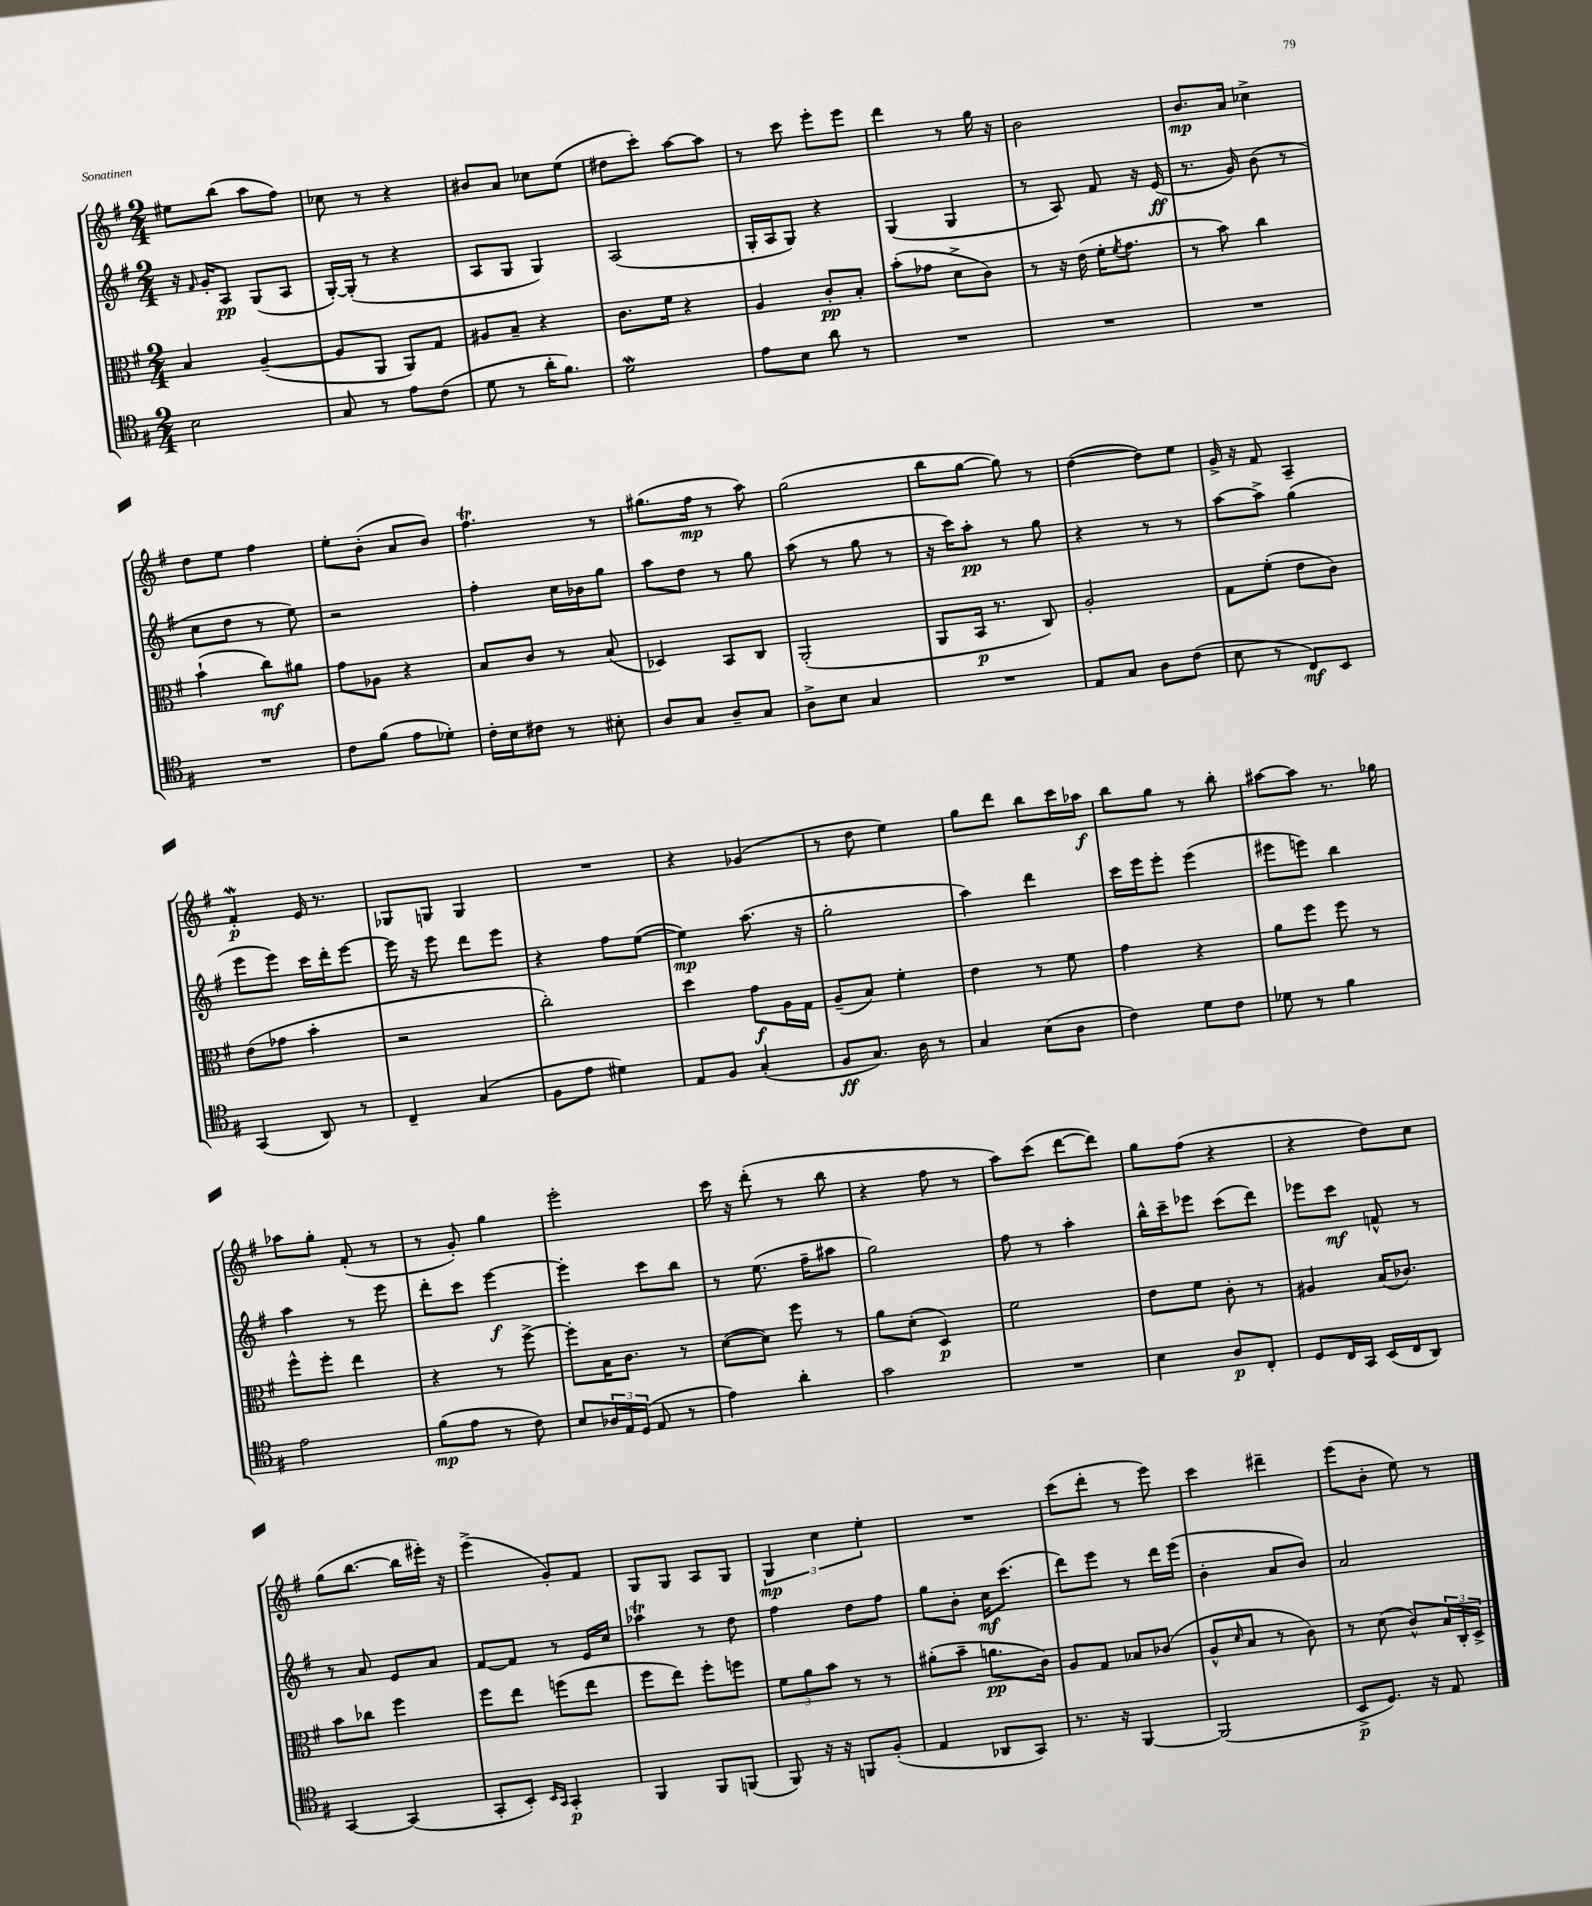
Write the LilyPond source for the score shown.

<<
\new StaffGroup <<
\new Staff = "s0" {
    \clef treble \key g \major \numericTimeSignature \time 2/4
    eis''8 b''8( a''8 fis''8) |
    ces''8 r8 r4 |
    bis'8 a'8 ces''8 e''8( |
    dis''8 c'''8-.) a''8~ a''8 |
    r8 c'''8 e'''8-. e'''8 |
    d'''4 r8 g''16 r16 |
    b'2 |
    b'8.\mp a'16 ces''4-> |
    d''8 e''8 fis''4 |
    e''8-. b'8-.( a'8 b'8) |
    fis''4.\trill r8 |
    gis''8.( fis''16\mp r8 a''8) |
    g''2( |
    b''8 g''8~ g''8) r8 |
    d''4~( d''8) e''8 |
    g'16-> r16 fis'8 a4-- |
    fis'4-.\mordent\p e'16 r8. |
    ges8 g8 g4 |
    R2 |
    r4 ges'4( |
    r8 d''8 e''4) |
    g''8 d'''8 b''8 c'''16 aes''16\f |
    b''8 g''8 r8 b''8-. |
    ais''8~ ais''8 r8. ges''16 |
    aes''8 g''8-. fis'8-.( r8 |
    r8 g'8-.) g''4 |
    e'''2-. |
    c'''16 r16 d'''8-.( r8 b''8 |
    r4 fis''8 r8 |
    a''8) c'''8( d'''8~ d'''8) |
    g''8 fis''8( r4 |
    r4 d''8) c''8 |
    g''8( b''8.~ b''16 eis'''16-.) r16 |
    e'''4->( g'8-.) fis'8 |
    g8 g8 a8 g8 |
    \tuplet 3/2 { g4\mp c''4 e''4-. } |
    R2 |
    c'''8( d'''8-. r8 e'''8) |
    c'''4 dis'''4-- |
    e'''8( b'8-. e''8) r8 \bar "|." |
}
\new Staff = "s1" {
    \clef treble \key g \major \numericTimeSignature \time 2/4
    r16 \grace { fis'16 } g'16-. a8\pp g8( a8 |
    g16~-.) g16-.( r8 r4 |
    a8 g8 g4) |
    a2( |
    g16-. a16 g8) r4 |
    g4( g4 |
    r8 a8) fis'8 r16 e'16\ff( |
    r8. g'16) b'8( r8 |
    c''8 d''8 r8 e''8) |
    r2 |
    fis''4-. c''16 bes'16 g''8 |
    a''8 d''8 r8 g''8 |
    a''8( r8 g''8 r8 |
    r16 c'''16) a''8-.\pp r8 g''8 |
    r4 r8 r8 |
    a''8~ a''8-> g''4( |
    e'''8 e'''8) c'''16 d'''16-. e'''8~ |
    e'''16 r16 e'''8 d'''8 e'''8 |
    r4 fis''8 e''8~( |
    e''4\mp) a''8.( r16 |
    g''2-. |
    a''4) d'''4 |
    c'''16 e'''16 e'''8-. e'''4( |
    eis'''8 e'''8) b''4 |
    a''4 r8 e'''8 |
    d'''8-. c'''8 e'''4~\f |
    e'''4-. c'''8 b''8 |
    r8 e''8.( fis''16-- ais''8 |
    g''2) |
    fis''8 r8 a''4-. |
    b''16-^ c'''16-- ees'''8 c'''8( d'''8) |
    ees'''8 c'''8\mf f'8-^ r8 |
    r8 a'8 e'8 a'8 |
    fis'8~ fis'8 r8 e'16 c''16 |
    aes''4\trill r8 d''8 |
    fis''4 d''8 fis''8 |
    g''8 b'8-. c''16\mf c'''8.( |
    d'''8) e'''8 r8 d'''16 e'''16( |
    b'4-. a'8 b'8) |
    a'2 \bar "|." |
}
\new Staff = "s2" {
    \clef alto \key g \major \numericTimeSignature \time 2/4
    b4 a4~--( |
    a8 a,8 a,8) g8 |
    ais8 b8-- r4 |
    c'8. fis'16 r4 |
    a4 c'8-.\pp b8-. |
    b'8-.( ges'8 d'8-> c'8) |
    r8 r16 e'16( fis'16-. \acciaccatura { fis'8 } g'8. |
    r8 b'8) c''4 |
    b'4-!( c''8\mf) ais'8 |
    g'8 aes8 r4 |
    b8 c'8 r8 b8( |
    des4) b,8 c8 |
    a,2-.( |
    a,8 b,16\p r8. c8) |
    a2-. |
    g8 fis'8-.( e'8 c'8) |
    e'8( ges'8 b'4-. |
    r2 |
    c''2-.) |
    d''4 g'8\f a16 g16 |
    a8--( b8) fis'4-. |
    e'4 r8 fis'8 |
    g'4 r4 |
    a'8 fis''8 fis''8 r8 |
    fis''8-^ fis''8-. e''4 |
    r4 r8 fis''8~-> |
    fis''8-. b16 c'8. r8 |
    d'8~( d'8) fis''8 r8 |
    a'8 d'8-.( d4\p) |
    fis'2 |
    e'8 fis'8 c'8-. r8 |
    ais4 b16( ces'8.) |
    b'8 ces''8 fis''4 |
    fis''8 e''8 f''8( e''8 |
    fis''8 e''8) fis''8-. f''8 |
    \tuplet 3/2 { fis'8 a'8 b'8 } r8 r8 |
    ais'8-.( b'8-- a'8.\pp c'16) |
    a8 g8 bes8 ces'8( |
    a8-^ \grace { d'16 } b8 r8 c'8) |
    r8 d'8( c'8-^) \tuplet 3/2 { b16 c16-. d16-> } \bar "|." |
}
\new Staff = "s3" {
    \clef tenor \key g \major \numericTimeSignature \time 2/4
    b2 |
    g8 r8 e'8 c'8( |
    d'8 r8 a'16-. fis'8.) |
    d'2\mordent |
    e'8 b8 a'8 r8 |
    R2 |
    R2 |
    R2 |
    R2 |
    c'8 fis'8( e'8 des'8-.) |
    c'16-. b16 cis'8 r8 bis8-. |
    a8 g8 a8-- g8 |
    a8-> b8 g4 |
    R2 |
    e8 g8 a8 c'8( |
    b8 r8 c8\mf) b,8 |
    g,4( a,8) r8 |
    c4-- g4( |
    fis8 e'8 dis'4) |
    e8 fis8 g4-.( |
    fis8\ff g8.) a16 r8 |
    g4 b8( a8 |
    c'4) d'8 c'8 |
    des'8 r8 fis'4 |
    e'2 |
    fis'8\mp( e'8 r8 c'8) |
    b8 \tuplet 3/2 { aes16 e16 d16( } e8 r8 |
    e'4) a'4-. |
    g'2 |
    R2 |
    b4 a8\p c8-. |
    d8 c16 g,16 b,16( c16 a,8) |
    g,4~ g,4( |
    g,8-. b,8-.) \grace { b,16 g,16 } g,4-.\p |
    fis,4 fis,8 f,8( |
    fis,8) r16 r16 f,8 fis8-.( |
    e4 aes,8 g,8) |
    r8. r16 fis,4~ |
    fis,2( |
    b,8->\p d8.) r16 e8 \bar "|." |
}
>>
>>
\layout { \context { \Score \remove "Bar_number_engraver" } }
